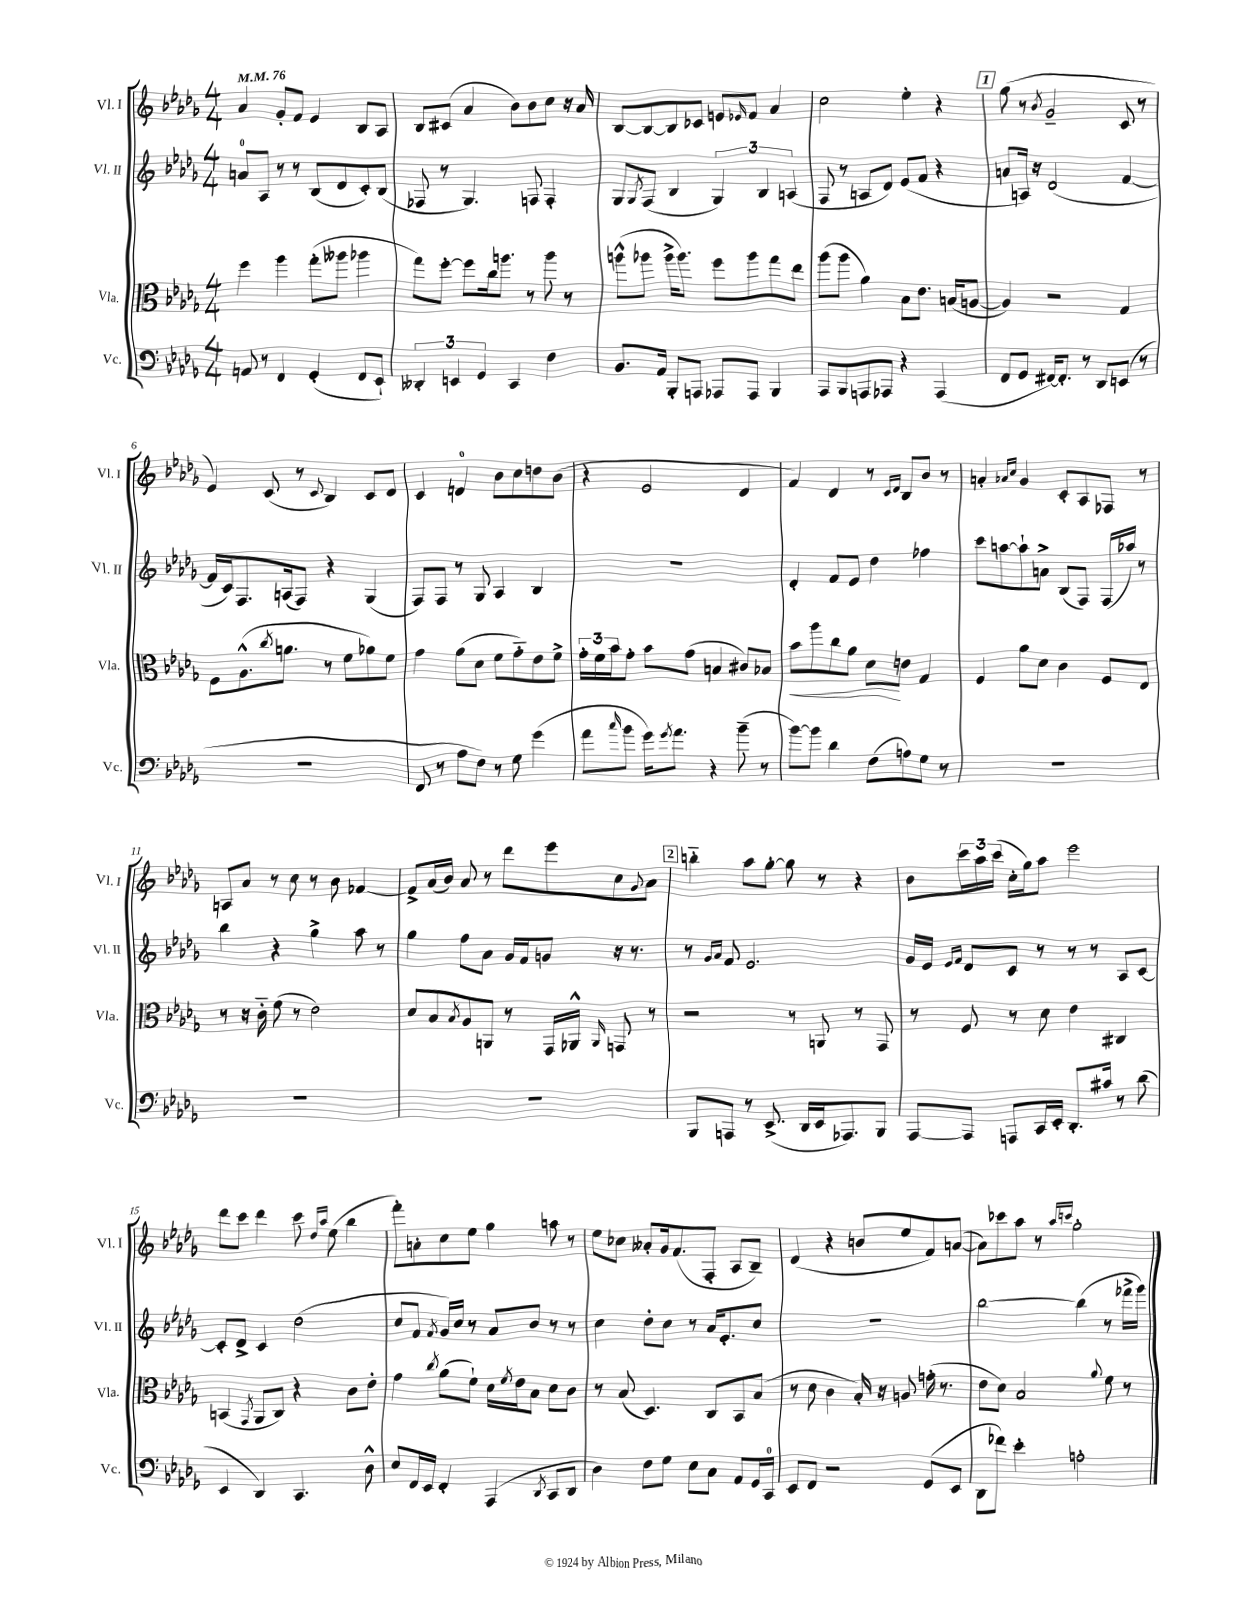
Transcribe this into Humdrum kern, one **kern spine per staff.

**kern	**kern	**kern	**kern
*staff4	*staff3	*staff2	*staff1
*clefF4	*clefC3	*clefG2	*clefG2
*k[b-e-a-d-g-]	*k[b-e-a-d-g-]	*k[b-e-a-d-g-]	*k[b-e-a-d-g-]
*M4/4	*M4/4	*M4/4	*M4/4
*MM76	*MM76	*MM76	*MM76
8AA/	4ff\	8a/L	4a-/
8r	.	8A-/J	.
4FF/	4aa-\	8r	8g-'/L
.	.	8r	8f/J
(4GG-'/	(8gg-'\L	(8B-/L	4e-/
.	8aa--\J	8d-/	.
8FF/L	4aa-\	8c'/)	8B-/L
8EE-`/J)	.	(8B-/J	8A-/J
=	=	=	=
6DD--'/	8gg-\L)	8F-/	8B-/L
.	[8ff'\J	8r	(8c#/J
6EE/	.	.	.
.	8ff\]L	4.G-/)	4a-/
6GG-/	.	.	.
.	16cc\k	.	.
.	8.aa\J	.	.
4CC/	.	.	8b-\L)
.	8r	8F/	8b-\
4F\	8aa\	4F'/	8cc\J
.	8r	.	16r
.	.	.	16a-/
=	=	=	=
8.BB-/L	(8aa^^\L	8G-/L	[8B-/L
.	.	8qG-/	.
.	8aa-\J	(8F/J	8B-/_
16AA-/Jk	.	.	.
8BBB-'/L	16aa-^\LK	4B-/	8B-/]
.	8.aa-\J)	.	.
8AAA/J	.	.	8c-/J
8AAA-/L	8ff\L	6G-/)	8e/L
.	.	.	16qqe-/
8AAA-/J	8aa-\	.	8f/J
.	.	6B-/	.
4BBB-/	8gg-\	.	4a-/
.	.	(6A/	.
.	8ee-\J	.	.
=	=	=	=
8AAA-/L	(8aa-\L	8F/	2cc\
8BBB-/	8aa-\J	8r	.
8AAA/	4a-\)	8A/L	.
8AAA-/J	.	8d-/J)	.
4r	8B-\L	(8e-/L	4ee-'\
.	8.e-\J	8f/J	.
(4AAA-/	.	4r	4r
.	(16B/LK	.	.
.	[8A/J	.	.
=	=	=	=
8FF/L	4A/])	8a/L	(8gg-\
8GG-/J	.	16A/Jk)	8r
.	.	16r	.
.	.	.	8qb-/
[16FF#/LK)	2r	(2d-/	2g-~/
8.FF#'/]J	.	.	.
8r	.	.	.
8DD-/L	.	.	.
(8EE/J	4G-/	[4f/	8c/
8r	.	.	8r
=	=	=	=
1r	8F\L	16f/]LL	4e-/)
.	.	16c/J)	.
.	(8.A-^^\	8.F/	.
.	.	.	(8c/
.	8qcc/	.	.
.	8.a\J	(16A/k	.
.	.	8F/J)	8r
.	.	.	8qqc/
.	8r	4r	4B-/)
.	8f\L	.	.
.	8a-\)	(4G-/	8c/L
.	8f\J	.	8d-/J
=	=	=	=
8FF/	4g-\	8F/L)	4c/
8r	.	8F/J	.
8A-\L	(8a-\L	8r	4d/
8F\J)	8d-\J	8G-/	.
8r	8f\L	4A-/	8b-\L
8G-\	8g-'~\)	.	8cc\
(4g-\	8e-\	4B-/	8dd\
.	8f^\J	.	(8b-\J
=	=	=	=
8a-\L	24g-'\LL	1r	4r
.	24f\	.	.
.	24b-\J	.	.
16qqcc/	.	.	.
8b-\J	8g-'\J	.	.
16g-\LK)	8b-\L	.	2e-/
8qg-/	.	.	.
8.a-\J	.	.	.
.	(8g-\J	.	.
4r	4B/	.	.
(8b-~\	8c#/L)	.	4d-/
8r	8B-/J	.	.
=	=	=	=
[8b-\L)	8b-\L	4d-'/	4f/)
8b-\]J	8aa-\	.	.
4d-\	8cc\	8f/L	4d-/
.	8a-\J	8e-/J	.
(8F\L	8d-\L	4dd-\	8r
.	.	.	16qqc/LL
.	.	.	16qqd-/JJ
8A\)	8e\J	.	8B-/L
8G-\J	4G-/	4ff-\	8b-/J
8r	.	.	8r
=	=	=	=
1r	4F/	8ccc\L	4a'/
.	.	[8aa\	.
.	.	.	16qqa-/LL
.	.	.	16qqcc/JJ
.	8a-\L	8aa`\]	4g-/
.	8d-\J	8a^\J	.
.	4c\	(8B-/L	8c'/L
.	.	8F/J)	8A-/
.	8F/L	(16F/LL	8F-/J
.	.	16aa-/JJ)	.
.	8E-/J	8r	8r
=	=	=	=
1r	8r	4bb-\	8A/L
.	16r	.	8a-/J
.	16c'~\	.	.
.	(8f\	4r	8r
.	8r	.	8cc\
.	2e-\)	4gg-^\	8r
.	.	.	8b-\
.	.	8aa-\	[4f-/
.	.	8r	.
=	=	=	=
1r	8d-/L	4gg-\	8f-^/]L
.	8B-/	.	(16a-/L
.	.	.	16b-/JJ)
.	8qB-/	.	.
.	8A-/	8ff\L	8a-/
.	8AA/J	8a-\J	8r
.	8r	16g-/LL	8ddd-\L
.	.	16f/J	.
.	16GG-/LL	8g/J	8eee-\
.	16AA-^^/JJ	.	.
.	16qqAA-/	.	.
.	8GG/	16r	8cc\
.	.	8.r	.
.	.	.	8qqg-/
.	8r	.	8a-\J
=	=	=	=
8BBB-/L	2r	8r	4bb'~\
.	.	16qqg-/LL	.
.	.	16qqa-/JJ	.
8AAA/J	.	8f/	.
8r	.	2.e-/	8aa-\L
(8.EE-^/	.	.	[8gg-'\J
.	8r	.	8gg-\]
16DD-/LL	.	.	.
16EE-/J	8AA/	.	8r
8.AAA-/)	.	.	.
.	8r	.	4r
8BBB-/J	8GG-/	.	.
=	=	=	=
[8AAA-/L	8r	16g-/LL	8b-\L
.	.	16e-/JJ	.
.	.	16qqe-/LL	.
.	.	16qqf/JJ	.
8AAA-/]J	8F/	8d-/L	24ccc\L
.	.	.	24aa-\
.	.	.	(24ccc\JJ
8AAA/L	8r	8c/J	16cc'\LL
.	.	.	16gg-\J)
16CC/L	8d-\	8r	8aa-\J
16EE-'/JJ	.	.	.
8.DD-'/L	4e-\	8r	2eee-\
.	.	8r	.
16c#/Jk	.	.	.
8r	4C#/	8A-/L	.
(8d-\	.	[8c/J	.
=	=	=	=
4EE-/	(4BB/	8c'/]L	8ddd-\L
.	.	8d-^/J	8ccc\J
.	8qGG-/	.	.
4DD-/)	8AA-/L	4c/	4ddd-\
.	8C/J)	.	.
4.CC/	4r	(2dd-\	8ccc\
.	.	.	16qqdd-/LL
.	.	.	16qqaa-/JJ
.	.	.	(8ee-\
.	8c\L	.	4bb-\
8D-^^\	8e-'\J	.	.
=	=	=	=
8E-/L	4g-\	8cc/L	8fff'\L)
16FF/L	.	8f/J	8a'\
16EE-/JJ	.	.	.
.	8qcc/	8qf/	.
4FF'/	(8a-\L	16g-/LL)	8cc\
.	.	16cc/JJ	.
.	8f`\J)	8r	8ee-\J
(4AAA-/	16d-\LL	8a-/L	4gg-\
.	8qf/	.	.
.	16e-\J	.	.
.	8B-\J	8b-/J	.
8qDD-/	.	.	.
8CC/L	8d-\L	8r	8aa\
8DD-/J	8c\J	8r	8r
=	=	=	=
4D-\)	8r	4cc\	8ee-\L
.	(8B-/	.	8cc-\J
8F\L	4.D-/)	8dd-'\L	8a--'/L
8G-\J	.	8cc\J	16g-/k
.	.	.	(8.f/
8E-\L	.	8r	.
8C\J	8C/L	16a-/LK	8F'/J
.	.	8.e-'/	.
8AA-/L	8BB-/	.	8A-/L
16GG-/L	(8B-/J	8cc/J	8B-~/J)
16CC/JJ	.	.	.
=	=	=	=
8EE-/L	8r	1r	(4d-/
8FF/J	8d-\	.	.
2r	4c\	.	4r
.	16B-'/)	.	8b/L
.	16r	.	.
.	8A/	.	8ee-/
(8GG-/L	(16g'\	.	8f/)
.	8.r	.	.
8EE-/J	.	.	([8a/J
=	=	=	=
8DD-\L	8e-\L	[2bb-\	8a\]L)
8f-\J)	8d-\J)	.	8ccc-\
4e-'\	2B-/	.	8aa-\J
.	.	.	8r
.	.	.	16qqaa-/LL
.	.	.	16qqccc/JJ
2A'\	.	(4bb-\]	2gg-'\
.	8qqa-/	.	.
.	8f\	8r	.
.	8r	16fff-^\LL	.
.	.	16ggg-\JJ)	.
==	==	==	==
*-	*-	*-	*-
